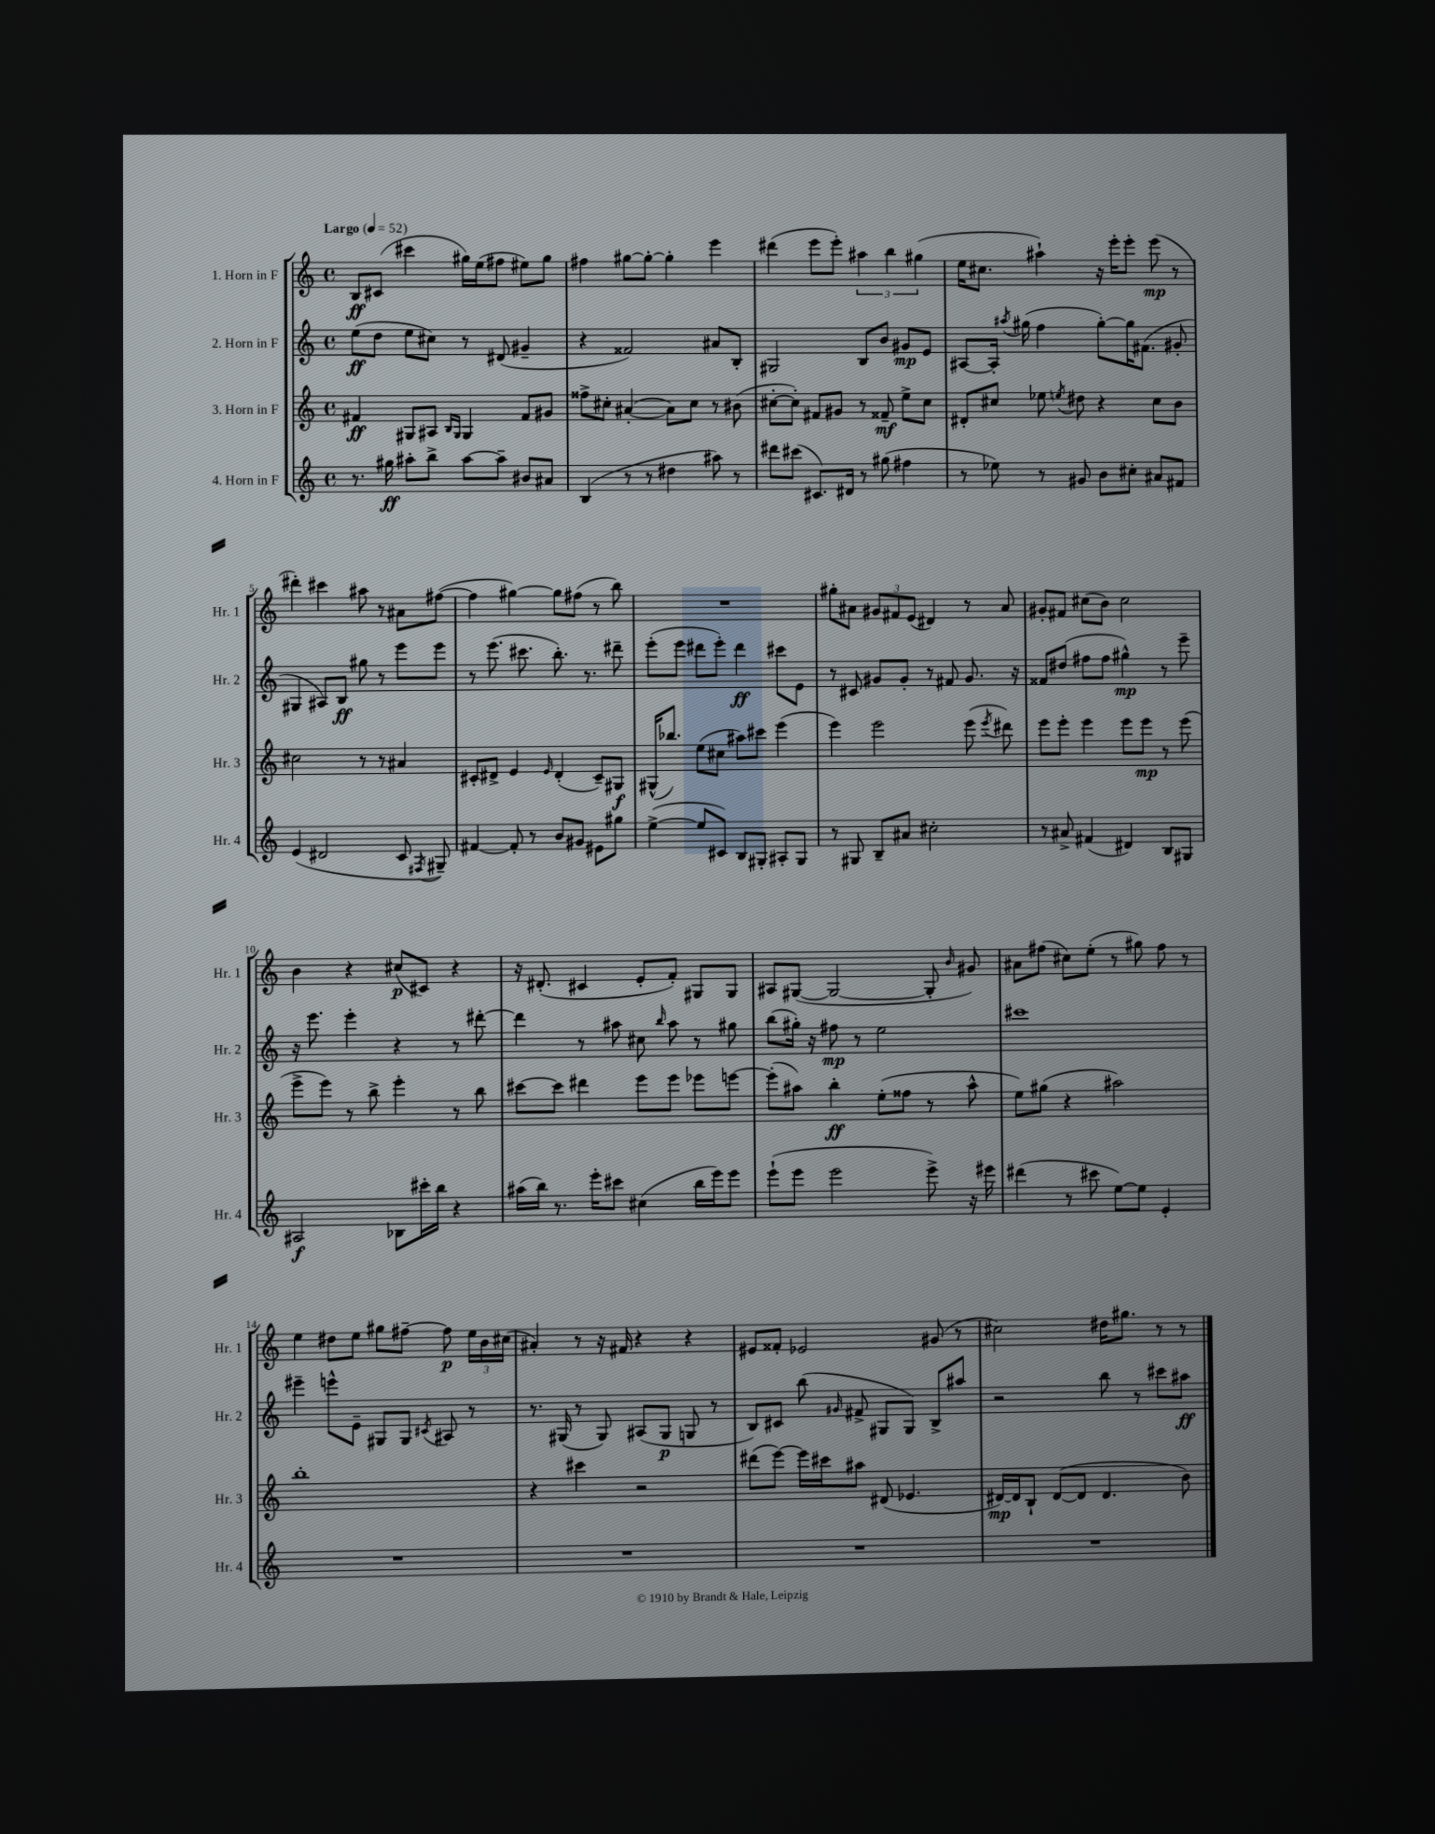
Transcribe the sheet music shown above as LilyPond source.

<<
\new StaffGroup <<
\new Staff = "s0" \with { instrumentName = "1. Horn in F" shortInstrumentName = "Hr. 1" } {
    \clef treble \key c \major \defaultTimeSignature \time 4/4 \tempo "Largo" 4 = 52
    \autoBeamOff b8[\ff cis'8]( cis'''4 gis''16[) e''16( fis''8] eis''8[) gis''8] |
    fis''4 gis''8[~ gis''8]~-. gis''4-. e'''4 |
    dis'''4( e'''8[ e'''8]-.) \tuplet 3/2 { ais''4 b''4 gis''4( } |
    e''16[ cis''8.] ais''4-!) r16 e'''16[-. e'''8]-. e'''8\mp( r8 |
    dis'''4-.) cis'''4 ais''8 r8 ais'8[ fis''8]~( |
    fis''4 gis''4~) gis''8[ fis''8]( r8 b''8) |
    R1 |
    gis''8[-. ais'8] \tuplet 3/2 { gis'8[ fis'8 e'8]( } dis'4) r8 ais'8 |
    gis'8[-. fis'8] cis''8[( b'8]) cis''2 |
    b'4 r4 cis''8[\p( cis'8]) r4 |
    r16 dis'8.-.( cis'4 e'8[-. f'8]-.) gis8[ gis8] |
    ais8[ gis8]~( gis2~ gis8-. \grace { b'16 } gis'8) |
    ais'8[ fis''8]( cis''8[) e''8]-.( r8 gis''8) fis''8 r8 |
    e''4 dis''8[ e''8] gis''8[ fis''8]~-- fis''8\p \tuplet 3/2 { e''16[ b'16 cis''16]( } |
    ais'4-.) r8 r16 fis'16 r4 r4 |
    eis'8[ fisis'8]-. ees'2 gis'8( r8 |
    cis''2) dis''16[ gis''8.] r8 r8 \bar "|." |
}
\new Staff = "s1" \with { instrumentName = "2. Horn in F" shortInstrumentName = "Hr. 2" } {
    \clef treble \key c \major \defaultTimeSignature \time 4/4
    \autoBeamOff e''8[\ff( d''8] e''8[ cis''8]) r8 dis'8( gis'4-- |
    r4 fisis'2) ais'8[ b8]-. |
    gis2 b8[ b'8] gis'8[\mp e'8] |
    ais8[~ ais16]-. \acciaccatura { ais''8 } gis''16( f''4 gis''8[~-.) gis''16 fis'8.]( gis'8-. |
    gis4 ais8[) b8]\ff gis''8 r8 e'''8[ e'''8] |
    r8 e'''8.( cis'''8. b''8.-.) r8. dis'''8-- |
    e'''8[-.( e'''8] dis'''8[ e'''8]-.) dis'''4\ff cis'''8[ e'8] |
    r8 cis'8 gis'8[ gis'8]-. r8 fis'8 gis'8. r16 |
    fisis'8[ dis''8]( fis''8[ fis''8] gis''4-^\mp) r8 e'''8-- |
    r16 e'''8. e'''4-. r4 r8 dis'''8~-. |
    dis'''4 r8 ais''8 cis''8 \grace { b''16 } ais''8 r8 gis''8 |
    b''8[( gis''16]-.) r16 fis''8\mp r8 e''2 |
    cis'''1 |
    eis'''4-- e'''8[-^ e'8]-- gis8[ gis8] \acciaccatura { cis'8 } ais8 r8 |
    r8. gis16( r8 gis8) ais8[( gis8]\p g8 r8 |
    b8[) cis'8] b''8( \grace { gis'16 } fis'8-> gis8[ gis8]) b8[-> ais''8] |
    r2 b''8 r8 cis'''8[ ais''8]\ff \bar "|." |
}
\new Staff = "s2" \with { instrumentName = "3. Horn in F" shortInstrumentName = "Hr. 3" } {
    \clef treble \key c \major \defaultTimeSignature \time 4/4
    \autoBeamOff fis'4\ff gis8[ ais8] \grace { b16[ gis16] } gis4 fis'8[ gis'8] |
    fisis''8[-> cis''8]-. ais'4~-.( ais'8[) cis''8] r8 bis'8( |
    cis''8[~-. cis''8]-.) fis'8[ gis'8] r8 fisis'8--\mf e''8[-> cis''8] |
    dis'8[-. cis''8] ees''8 \acciaccatura { e''8 } dis''8 r4 cis''8[ b'8] |
    cis''2 r8 r8 ais'4 |
    cis'8[-. dis'8]-> e'4 \grace { e'16 } dis'4-.( cis'8[--) gis8]\f |
    gis16[-^( bes''8.]) e''8[( cis''8] ais''8[) cis'''8] e'''4( |
    e'''4) e'''2 e'''8( \acciaccatura { e'''8 } dis'''8) |
    e'''8[ e'''8]-. e'''4 e'''8[ e'''8]\mp r8 e'''8( |
    e'''8[-> e'''8]) r8 b''8-> e'''4-. r8 b''8 |
    cis'''8[~ cis'''8] dis'''4 e'''8[ e'''8] ees'''8[ e'''8]~ |
    e'''8[-.( ais''8]) b''4-.\ff e''8[-.( fisis''8] r8 ais''8-^ |
    e''8[) gis''8]( r4 ais''2) |
    b''1-. |
    r4 cis'''4 r2 |
    dis'''8[( e'''8]~) e'''16[ cis'''16 ais''8] dis'8( ees'4. |
    dis'16[~\mp) dis'16 b8]-! dis'8[~( dis'8] dis'4. b'8) \bar "|." |
}
\new Staff = "s3" \with { instrumentName = "4. Horn in F" shortInstrumentName = "Hr. 4" } {
    \clef treble \key c \major \defaultTimeSignature \time 4/4
    \autoBeamOff r8. gis''16\ff ais''8[-. b''8]-> ais''8[~ ais''8]-- bis'8[ ais'8] |
    b4( r8 r8 dis''4 ais''8) r8 |
    dis'''8[ cis'''8]( cis'8.[) dis'16] r8 gis''8( fis''4 |
    r8 ees''8) r8 gis'8 b'8[ cis''8]-. ais'8[ fis'8] |
    e'4( dis'2 c'8 \acciaccatura { fis8 } gis8--) |
    fis'4~ fis'8-. r8 b'8[ gis'8] eis'8[ gis''8] |
    e''4~->( e''8[ cis'8]) b8[ gis8]-. ais8[-. gis8] |
    r8 gis8 b8[-- ais'8] cis''2-. |
    r8 ais'8-> fis'4( dis'4) b8[ gis8] |
    ais2\f bes8[ cis'''16-. b''16] r4 |
    ais''16[( b''16]) r8. e'''16[-. cis'''8] cis''4( b''16[ e'''16) e'''8] |
    e'''8[-!( e'''8] e'''2 e'''8->) r16 eis'''16 |
    dis'''4( r8 cis'''8 e''8[~) e''8] e'4-. |
    R1 |
    R1 |
    R1 |
    R1 \bar "|." |
}
>>
>>
